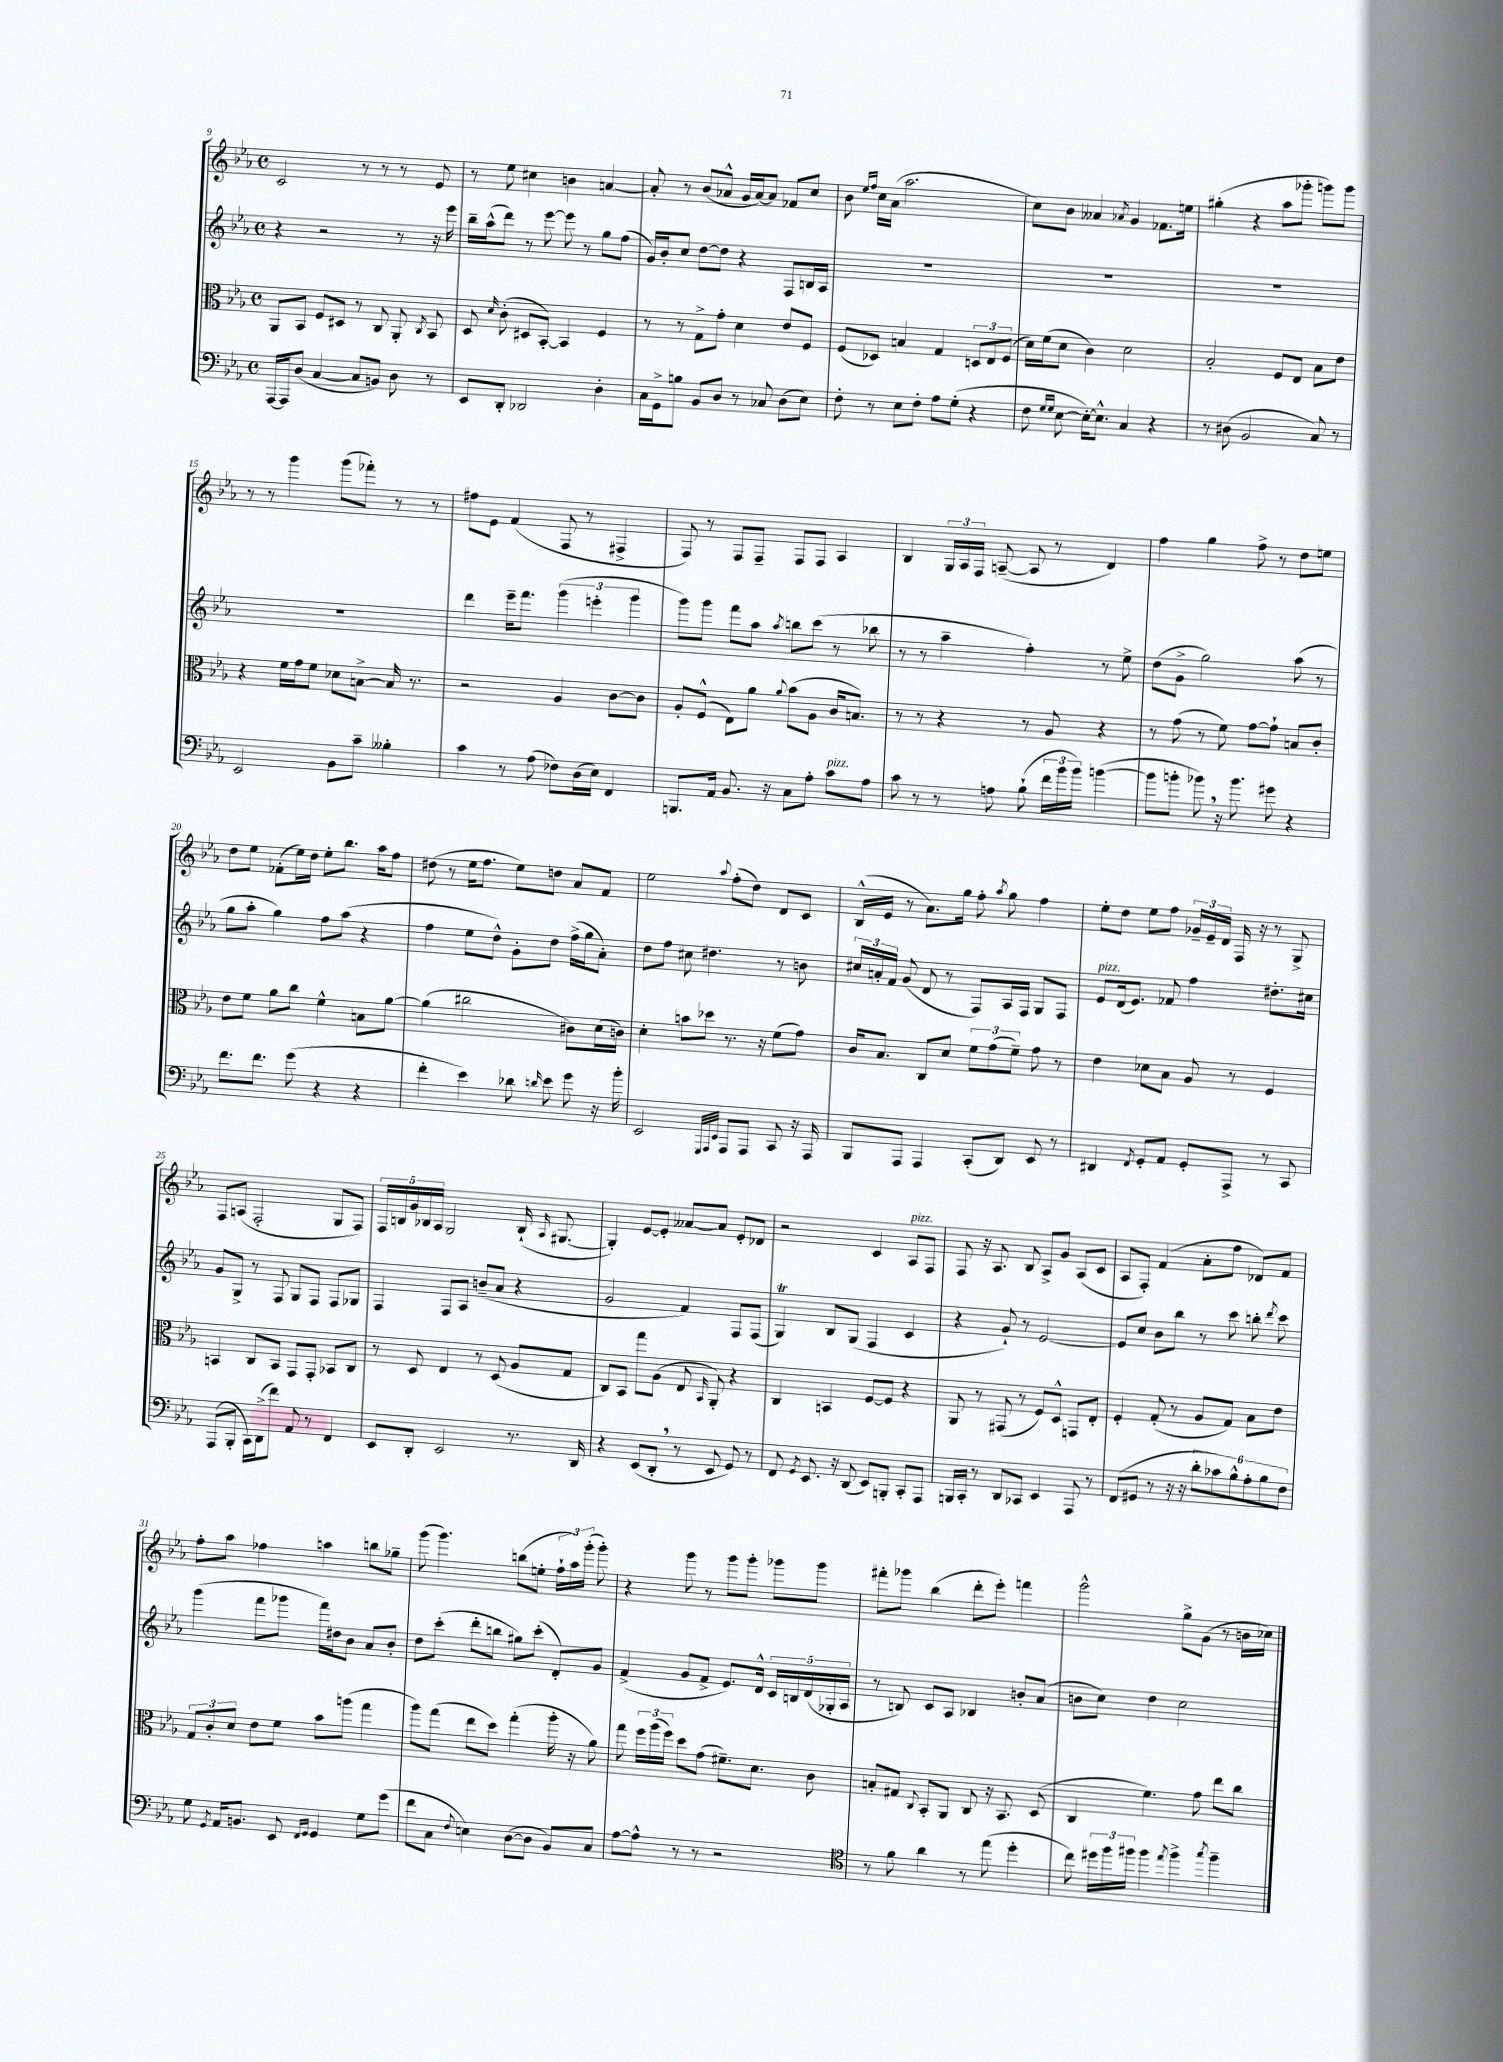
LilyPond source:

<<
\new StaffGroup <<
\new Staff = "s0" {
    \clef treble \key ees \major \defaultTimeSignature \time 4/4
    \autoBeamOff c'2 r8 r8 r8 ees'8 |
    r8 ees''8 cis''4 b'4 a'4~ |
    a'8-. r8 bes'8[( aes'8]-^ g'16[ aes'16~) aes'8] fes'8[ c''8] |
    bes'8 \grace { ees''16[ f''16] } c''16[ aes'16]( aes''2. |
    c''8[) bes'8] aeses'4 \acciaccatura { aes'8 } g'4 fes'8.[ e''16] |
    gis''4-.( r4 aes''8[ ges'''8]-. g'''8[) g'''8] |
    r8 r8 g'''4 g'''8[( fes'''8]-.) r8 r8 |
    fis''8[ ees'8] f'4( f8 r8 fis4-> |
    f8) r8 f8[ f8]-- f8[ f8] aes4 |
    bes4 \tuplet 3/2 { g16[ aes16 f16] } a8~--( a8 r8 d'4) |
    f''4 g''4 f''8-> r8 d''8[ e''8] |
    d''8[ ees''8] fes'8[-.( ees''16) d''16] ees''8[-. bes''8.] aes''16[ f''8] |
    dis''8( r8 ees''16[ f''8.] ees''8[) d''8] aes'8[ f'8] |
    ees''2 \appoggiatura { aes''8 } f''8[-.( d''8]) d'8[ c'8] |
    bes16[-^( ees'16] r8 aes'8.[) g''16] f''8-. \acciaccatura { aes''8 } g''8 f''4 |
    ees''8[-. d''8] ees''8[ f''8] \tuplet 3/2 { ges'16[-- ees'16-- d'16] } f16 r16 r8 g8-> |
    f8[ a8]( f2-. g8[ f8]) |
    \tuplet 5/4 { f16[ b16 g'16 bes16 aes16] } g2 bes16-!( \grace { aes16 } gis8.~ |
    gis4-.) ees'8[~ ees'8]-. aeses'8[~ aeses'8] ees'8[-. des'8] |
    r2 c'4 aes8[^\markup { \italic "pizz." } f8] |
    f8 r16 aes8. bes8 aes8[-> g'8] aes8[( c'8] |
    aes8[ f8]-.) f'4( aes'8[-. f''8] des'8[) f'8] |
    f''8[-. aes''8] fes''4 a''4 b''8[ ges''8]-- |
    g'''8( g'''4.) b''8[( e''8]-. \tuplet 3/2 { f''16[-! aes''16) g'''16]-.( } g'''8-.) |
    r4 g'''8 r8 g'''8[ g'''8]-. ges'''8[ ges'''8] |
    fis'''8[-. ges'''8] bes''4( d'''8[-. ees'''8]-.) f'''4 |
    g'''2-^ g''8[-> g'8]( r8 b'16[ ces''16]) \bar "|." |
}
\new Staff = "s1" {
    \clef treble \key ees \major \defaultTimeSignature \time 4/4
    \autoBeamOff r4 r2 r8 r16 ees'''16 |
    bes''16[-- aes''16-^( d'''8]) r8 ees'''8~ ees'''8 r8 g''8[ f''8]( |
    g'16[) bes'16-. c''8] d''8[~ d''8] r4 f8[ b16 aes16] |
    R1 |
    R1 |
    R1 |
    R1 |
    d'''4 ees'''16[-- f'''8.] \tuplet 3/2 { g'''4( e'''4-. g'''4 } |
    g'''8[) g'''8] f'''8[ aes''8] \acciaccatura { aes''8 } b''8[ c'''8]( r8 bes''8 |
    r8 r8 aes''4-- f''4-.) r8 ees''8-> |
    d''8[( g'8]-> g''2) aes''8( r8 |
    g''8[ aes''8]-. g''4) f''8[ aes''8]( r4 |
    f''4 ees''8[ d''8]-^) g'8[-. d''8] f''16[->( g''16 aes'8]-.) |
    d''8[ f''8] cis''8 dis''4. r8 b'8 |
    \tuplet 3/2 { cis''16[ a'16-. f'16] } g'8( d'8 r8 f8[) aes16 f16] g8[ f8] |
    ees'8[^\markup { \italic "pizz." } d'16( ees'8.]) fes'8 f''4 dis''8.[-. cis''16] |
    g'8[ g8]-> r8 f8 g8[ f8] f8[ ges8] |
    f4 f8[ aes8] b'8[--( aes'8] r4 |
    g'2 f'4) f8[ f8]( |
    g4\trill) bes8[ g8]( f4 c'4 |
    r4 g'8-!) r8 ees'2~ |
    ees'8[ c''8] bes'8[ bes''8] r8 c'''8 b''8-. \acciaccatura { d'''8 } c'''8 |
    g'''4( f'''8[ ges'''8] f'''16[) dis''16 bes'8] aes'8[ bes'8]-. |
    d''8[ c'''8]-.( d'''8[-. b''8] gis''8[) c'''8]-.( d'8[-.) g'8] |
    f'4->( g'8[ f'8]-> ees'8.[) d'16]-^ \tuplet 5/4 { c'16[ b16 d'16( ges16-. aes16] } |
    r8 b8) c'8[ aes8] bes4 b'8[-. aes'8]( |
    b'8[ c''8]) d''4 c''2 \bar "|." |
}
\new Staff = "s2" {
    \clef alto \key ees \major \defaultTimeSignature \time 4/4
    \autoBeamOff aes,8[ bes,8] f8[ dis8] r8 c8 aes,8-. \acciaccatura { c8 } bes,8 |
    d8 \grace { d'16 } c'8-.( dis8[ bes,8]~-.) bes,4 f4 |
    r8 r8 g8[-> g'8]-. d'4 ees'8[ f8] |
    f8[( des8]) b4 g4 \tuplet 3/2 { d8[ ees8 f8]( } |
    d'16[) f'16( d'8] c'4) d'2 |
    bes2-. f8[ ees8] bes8[ ees'8] |
    r4 f'16[ g'16 f'8] des'8[ b8]~-> b16 r8. |
    r2 aes4 c'8[~ c'8] |
    aes8[-. f8]-^( ees8[) aes'8] \appoggiatura { aes'8 } bes'8[( aes8] c'16[ b8.]) |
    r8 r8 r4 r8 aes8 r4 |
    r8 g'8( r8 f'8) g'8[~ g'8]-! b8[ c'8]-. |
    ees'8[ f'8] aes'8[ c''8] f'4-^ b8[ aes'8]~ |
    aes'4( cis''2 cis'8[) d'16( c'16]) |
    d'4-. b'8[ des''8] r8. r16 f'8[( g'8]) |
    c'16[ bes8.] c8[ d'8] \tuplet 3/2 { f'8[ g'8( f'8]--) } g'8 r8 |
    ees'4 des'8[ bes8] aes8 r8 f4 |
    b,4 c8[ b,8] g,8[ g,8]-. bes,8[ c8] |
    r8 d8 ees4 r8 d8( aes8[ g8] |
    c8[) bes,8] g''8[ aes8]( ees8 \grace { bes,16 } aes,8-.) r4 |
    c4 b,4 f8[~ f8] r4 |
    aes,8 r8 gis,8( r8 f8[) d8]-^ g,8[ ees8]-. |
    f4-. g8-.( r8 aes8[ g8]) bes8[ ees'8] |
    \tuplet 3/2 { g8[ c'8-. d'8] } ees'8[ f'8] bes'8[ a''8]( g''4 |
    aes''8[) g''8]( ees''8[ d''8]) g''4-.( aes''16-. r16 aes'8) |
    g''8 \tuplet 3/2 { f''16[ aes''16( f''16]) } d''8[ g'8]( fis'8.[--) d'8.] c'8 |
    b8[-. gis8] \appoggiatura { c8 } bes,8[-. aes,8] c8 r16 bes,8. d8( |
    c4 f'4.) g'8 ees''8[ c''8] \bar "|." |
}
\new Staff = "s3" {
    \clef bass \key ees \major \defaultTimeSignature \time 4/4
    \autoBeamOff aes,,16[~ aes,,16 d8]( c4~ c8[ b,8]) d8 r8 |
    ees,8[ d,8]-. des,2 d4-. |
    c16[ g,16-> b8] bes,8[ d8] r8 ces8 d8[( ees8]) |
    f8-. r8 ees8[ f8]-. aes8[ g8]-.( r4 |
    f8 \grace { g16[ g16] } ees8~ ees16[~-.) ees8.]-^ c4 r4 |
    r8 dis8( bes,2 c8) r8 |
    ees,2 bes,8[ c'8]-- beses4-. |
    c'4 r8 aes8( fes8[) d16( ees16]) f,4 |
    b,,8.[ aes,16] bes,8. r16 c8[ aes8]-. c'8[^\markup { \italic "pizz." } aes8] |
    c'8 r8 r8 a8 bes8-!( \tuplet 3/2 { f'16[ bes'16 bes'16]) } b'4~( |
    b'8[ b'8]-. bes'8) \breathe r16 bes'8. gis'8 r4 |
    f'8.[ f'8.] g'8( r4 r4 |
    f'4-. ees'4) des'8 \grace { d'16 } ees'8 g'8 r16 bes'16-. |
    ees,2 \grace { g,,32[ aes,,32 ees,32] } aes,,8[ aes,,8] c,8 r16 aes,,16 |
    bes,,8[ aes,,8] aes,,4 c,8[-.( d,8]) ees,8 r8 |
    dis,4 \acciaccatura { f,8 } g,8[-. aes,8] g,8[-. aes,,8]-> r8 c,8 |
    aes,,8[( bes,,8]-. c,16[) d,16->( f'8]) aes,8 r8 f,4 |
    ees,8[ d,8]-. ees,2 r8. d,16 |
    r4 ees,8[( d,8]-. \breathe r8 ees,8 g,8) r8 |
    f,8 \acciaccatura { g,8 } ees,8. r16 d,8( ees,8[) b,,8]-. c,8[-. aes,,8] |
    b,,16[ c,16]-. r8 d,8[ ces,8] ees,4 aes,,8 r8 |
    f,8[( gis,8] r8 r16 r16 \tuplet 6/4 { d'8[-. ces'8) bes8-^ aes8-. bes8 f8] } |
    g8 \acciaccatura { g,8 } aes,16[ b,8.] ees,8 \grace { f,16[ g,16] } g,4 g8[ g'8]( |
    f'8[ c8] \appoggiatura { f8 } e4) d8[~( d8] bes,8[) c8] |
    aes8[~ aes8]-^ r8 r8 r2 |
    \clef tenor r8 f'8 aes'4 r8 ees''8( d''4-. |
    c''8) \tuplet 3/2 { dis''16[ f''16 fis''16] } fis''4 \acciaccatura { ees''8 } fis''4-> \acciaccatura { g''8 } fis''4-- \bar "|." |
}
>>
>>
\layout { \context { \Score currentBarNumber = #9 } }
